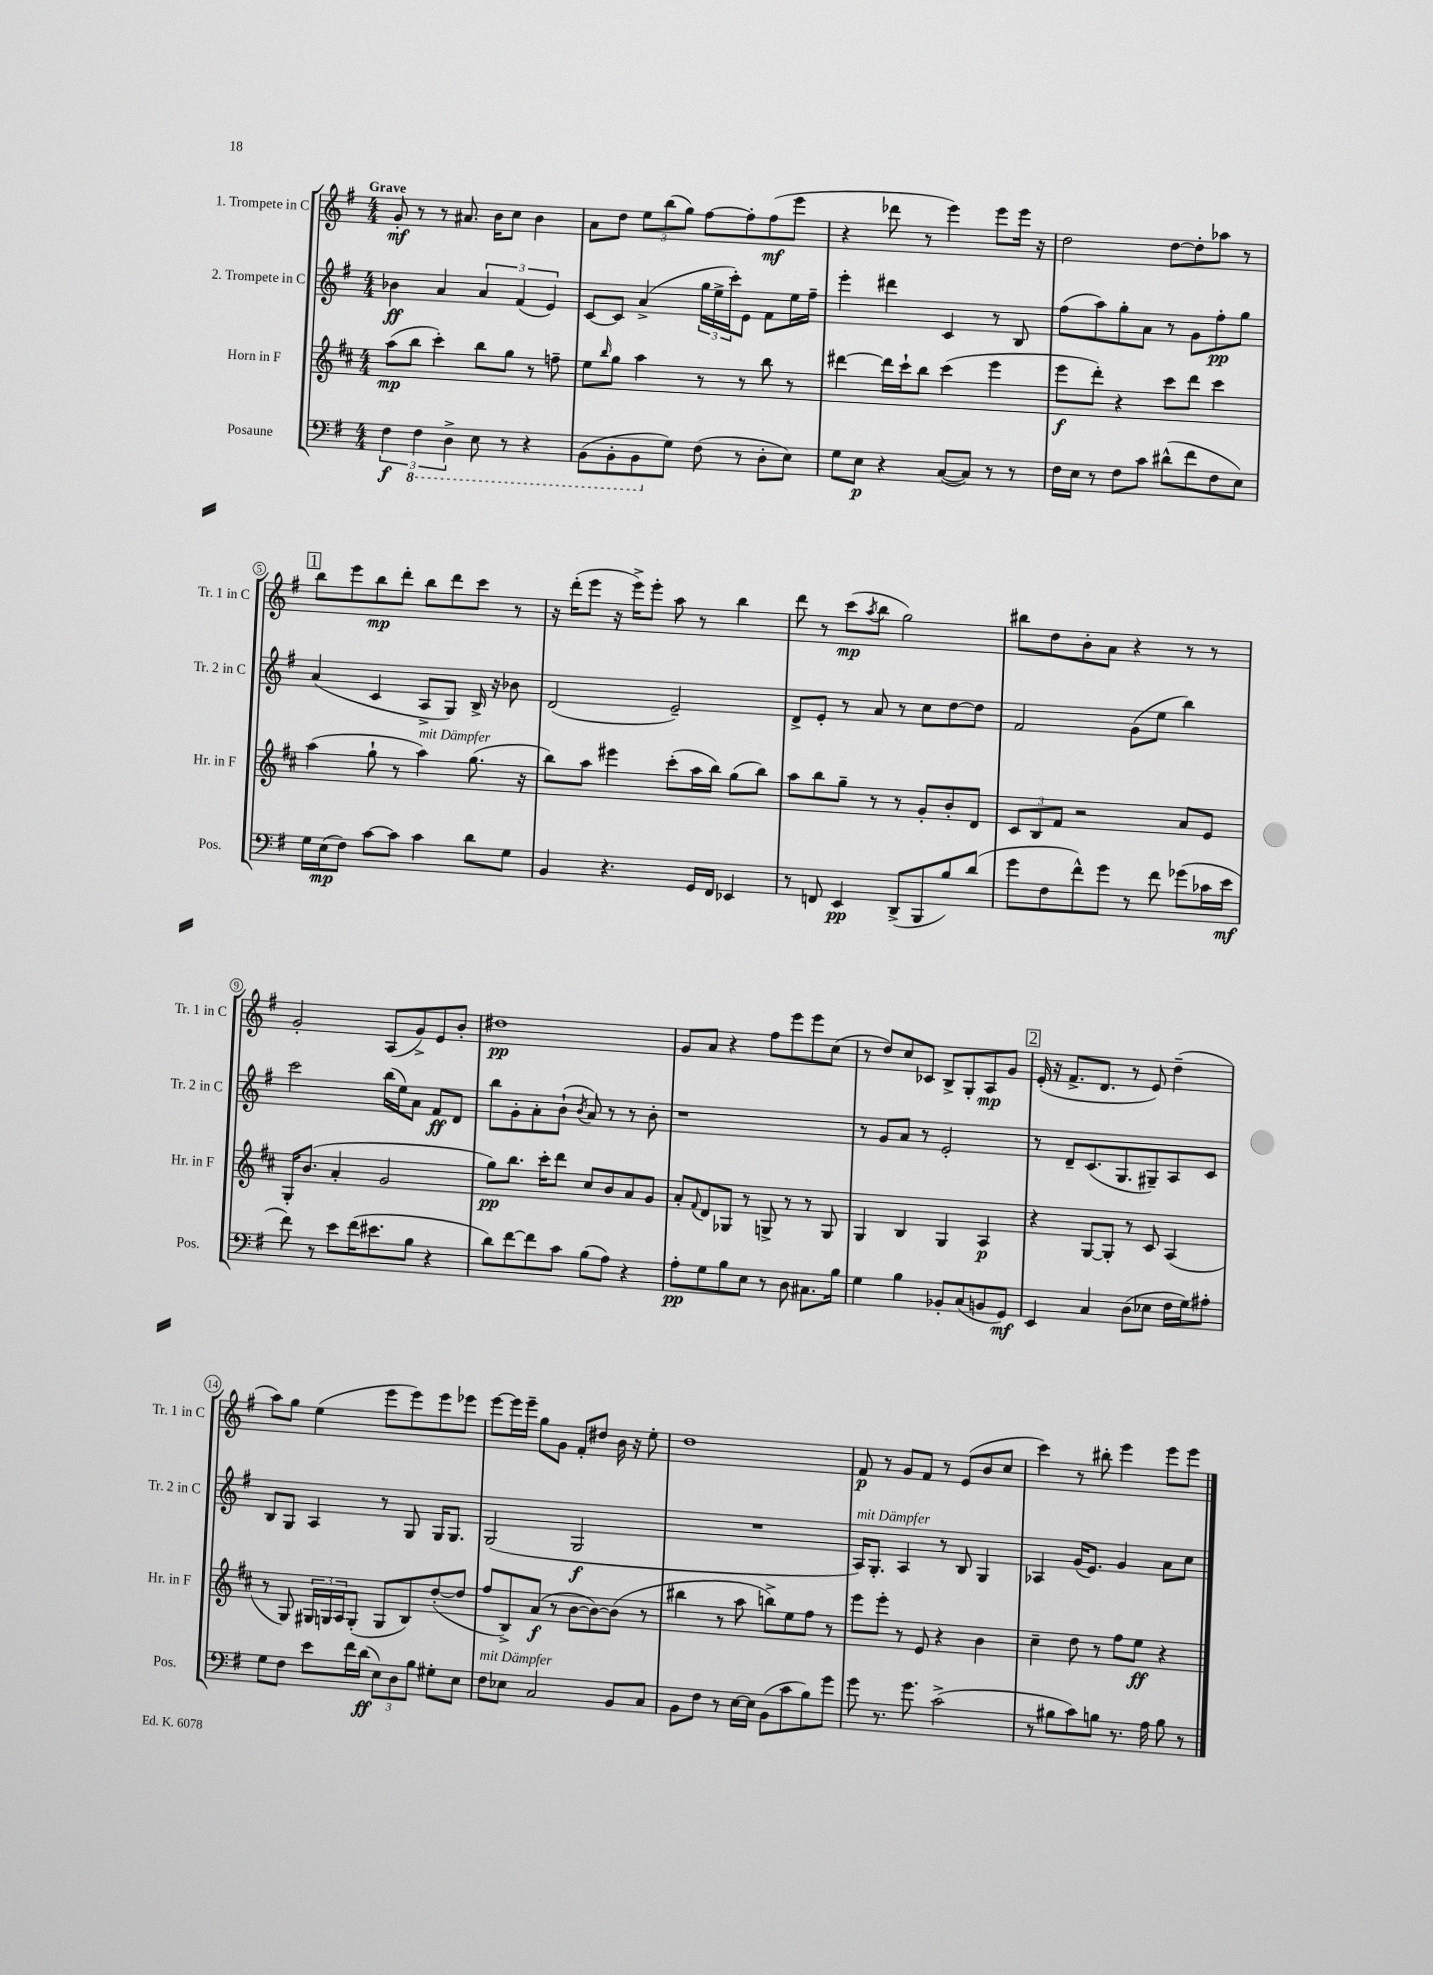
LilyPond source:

<<
\new StaffGroup <<
\new Staff = "s0" \with { instrumentName = "1. Trompete in C" shortInstrumentName = "Tr. 1 in C" } {
    \clef treble \key g \major \numericTimeSignature \time 4/4 \tempo "Grave"
    g'8-.\mf r8 r8 ais'8. b'16 c''8 b'4 |
    a'8 d''8 \tuplet 3/2 { e''8 b''8( g''8) } fis''8~ fis''8-. fis''8\mf( e'''8 |
    r4 des'''8 r8 e'''4) e'''8 e'''16 r16 |
    d''2 d''8~ d''8-. aes''8 r8 |
    \mark \markup { \box "1" } b''8 e'''8 b''8\mp d'''8-. b''8 d'''8 c'''8 r8 |
    r16 d'''16-.( e'''8 r16 e'''16->) e'''8-. a''8 r8 b''4 |
    d'''8 r8 c'''8\mp( \acciaccatura { a''8 } b''8 g''2) |
    bis''8 d''8 b'8-. a'8 r4 r8 r8 |
    g'2-. a8( g'8->) e'8 b'8-. |
    dis''1\pp |
    g'8 a'8 r4 fis''8 e'''8 e'''8 c''8( |
    r8 d''8) c''8 ces'8 b8-> g8-. a8\mp g'8 |
    \mark \markup { \box "2" } e'16-.( r16 fis'8.-> d'8. r8 e'8) d''4--( |
    a''8) g''8 e''4( e'''8 e'''8) e'''8 ees'''8 |
    e'''8~ e'''16 e'''16-- g''8 g'8 fis'8-. dis''8 b'16 r16 e''8-. |
    d''1 |
    fis'8\p r8 g'8 fis'8 r8 e'8( b'8 c''8 |
    c'''4) r8 bis''8-. e'''4 e'''8 e'''8 \bar "|." |
}
\new Staff = "s1" \with { instrumentName = "2. Trompete in C" shortInstrumentName = "Tr. 2 in C" } {
    \clef treble \key g \major \numericTimeSignature \time 4/4
    bes'4\ff a'4 \tuplet 3/2 { a'4 fis'4( e'4) } |
    c'8~ c'8 a'4->( \tuplet 3/2 { g''16 e''16-> c'''16-.) } e'8 fis'8 e''16 fis''16-- |
    e'''4-. dis'''4 c'4 r8 b8 |
    fis''8( a''8) g''8-. a'8 r8 g'8 fis''8-.\pp g''8 |
    \mark \markup { \box "1" } a'4( c'4 a8-> g8) b16-> r16 bes'8 |
    d'2( e'2--) |
    d'8-> e'8-. r8 a'8 r8 c''8 d''8~ d''8 |
    fis'2 g'8( e''8 b''4) |
    c'''2 b''16( e''16) a'8 fis'8\ff d'8 |
    b''8 g'8-. a'8-. b'8-!( \acciaccatura { b'8 } a'8) r8 r8 b'8-. |
    r1 |
    r8 g'8 a'8 r8 e'2-. |
    \mark \markup { \box "2" } r8 d'8-- c'8.( g8. gis8--) a8 c'8 |
    b8 g8 a4 r8 g8 g16 g8. |
    g2( g2\f |
    R1 |
    a16^\markup { \italic "mit Dämpfer" }) g8.-. a4 r8 b8 g4 |
    aes4 g'16( e'8.) g'4 a'8 c''8 \bar "|." |
}
\new Staff = "s2" \with { instrumentName = "Horn in F" shortInstrumentName = "Hr. in F" } {
    \clef treble \key d \major \numericTimeSignature \time 4/4
    a''8\mp( b''8 cis'''4-.) b''8 g''8 r8 f''8-- |
    e''8 \grace { b''16 } g''8 a''4 r8 r8 b''8 r8 |
    dis'''4~ dis'''16 cis'''16-! b''8 cis'''4( e'''4 |
    e'''8\f d'''8-.) r4 cis'''8 d'''8 cis'''4 |
    \mark \markup { \box "1" } a''4( g''8-! r8 a''4^\markup { \italic "mit Dämpfer" }) g''8.( r16 |
    b''8) a''8 eis'''4 cis'''8-.( a''16 b''16) g''8( b''8) |
    a''8 b''8 g''8-- r8 r8 g'8-. b'8-. d'8 |
    \tuplet 3/2 { cis'8 b8 fis'8 } r2 a'8 e'8 |
    g16-. b'8.( a'4-. g'2 |
    g''8\pp) b''8. cis'''16-. d'''8 cis''8 b'8 a'8 g'8 |
    a'8-. \appoggiatura { fis'8 } d'8 ges8 r8 g8-> r8 r8 g8 |
    g4 b4 g4 a4\p |
    \mark \markup { \box "2" } r4 g8~ g8-. r8 cis'8 a4( |
    r8 g8) \tuplet 3/2 { gis16 g16 a16 } g8-.( g8 b8) d''8~-.( d''8 |
    fis''8 b8->) a'8\f( r8 b'8~ b'8~) b'8( r8 |
    bis''4 r8 a''8 b''8->) e''8 fis''8 r8 |
    e'''8 e'''8-. r8 e'8 r4 b'4 |
    cis''4-- d''8 r8 fis''8 e''8\ff r4 \bar "|." |
}
\new Staff = "s3" \with { instrumentName = "Posaune" shortInstrumentName = "Pos." } {
    \clef bass \key g \major \numericTimeSignature \time 4/4
    \tuplet 3/2 { fis4\f \ottava #-1 fis,4 d,4-> } e,8 r8 r4 |
    b,,8( b,,8-. b,,8 \ottava #0 g8) fis8( r8 d8-. e8) |
    g8 e8\p r4 c8~( c8) r8 r8 |
    fis16 e16 r8 fis8 c'8 dis'8-^( fis'8 fis8 e8) |
    \mark \markup { \box "1" } g16 e16\mp( fis8) c'8~ c'8 c'4 d'8 g8 |
    b,4 r4. g,16 fis,16 ees,4 |
    r8 f,8 e,4\pp d,8->( b,,8 b8) d'8( |
    g'8 fis8 fis'8-^) g'8 r8 fis'8 ges'8( ces'16 e'16\mf |
    fis'8) r8 e'8 fis'16( eis'8. b8 r4 |
    d'8) fis'8~ fis'8 c'8 b8( a8) r4 |
    a8-.\pp g8 b8 e8 r8 d8 cis8. b16 |
    g4 b4 bes,8-. c8( b,8 g,8\mf) |
    \mark \markup { \box "2" } e,4 c4 d8( ees8 fis16 g16) ais8-. |
    g8 fis8 e'8 fis'16 d'16\ff( \tuplet 3/2 { e8) d8 b8 } gis8-. e8 |
    fis8^\markup { \italic "mit Dämpfer" } ees8 c2 b,8 c8 |
    b,8 fis8 r8 e16~ e16 b,8( c'8 b8) g'8 |
    g'8 r8. g'8. c'2->( |
    r8 bis8 c'8) b8 r8. a16 b8 r8 \bar "|." |
}
>>
>>
\layout { \context { \Score \override BarNumber.stencil = #(make-stencil-circler 0.1 0.3 ly:text-interface::print) } }
